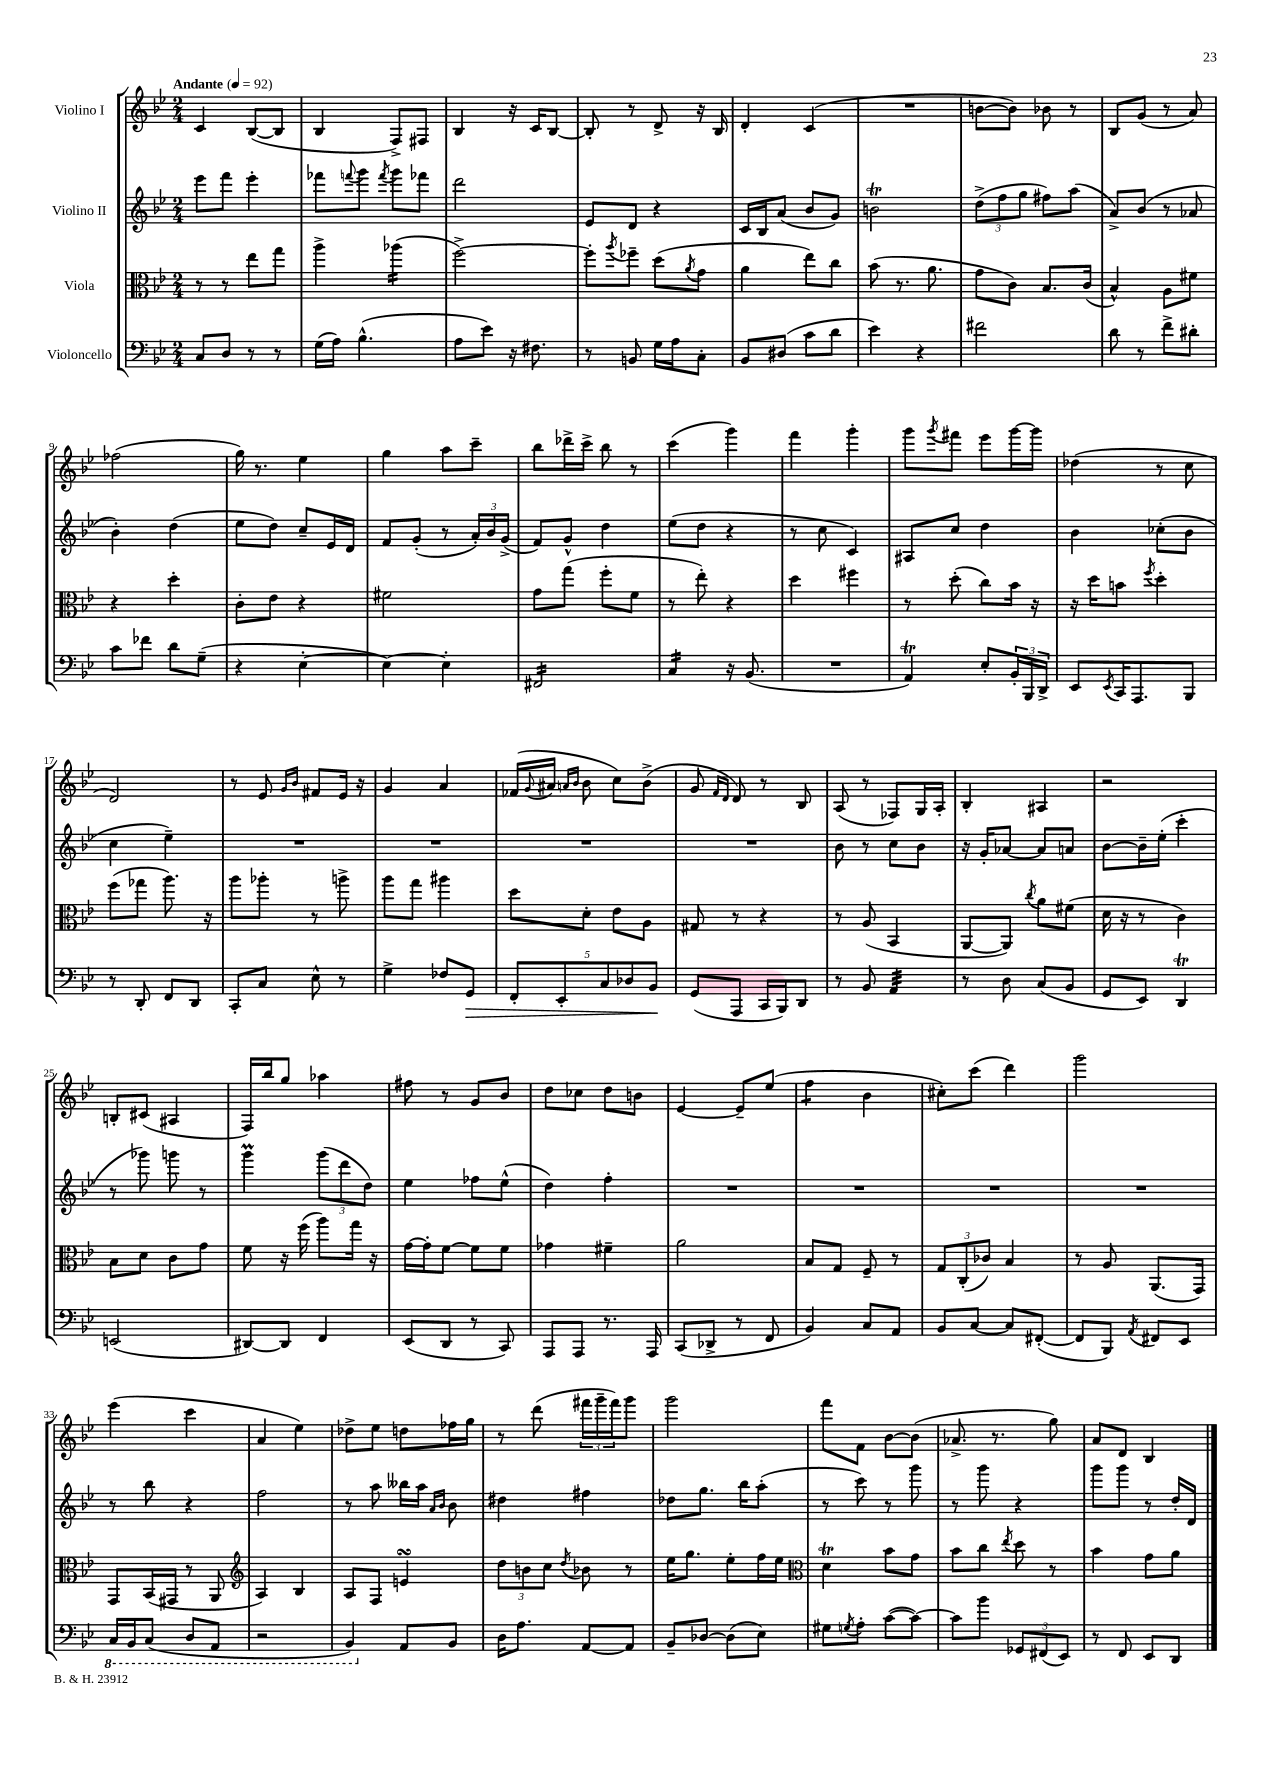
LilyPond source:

<<
\new StaffGroup <<
\new Staff = "s0" \with { instrumentName = "Violino I" } {
    \clef treble \key bes \major \numericTimeSignature \time 2/4 \tempo "Andante" 4 = 92
    c'4 bes8~( bes8 |
    bes4 f8->) fis8 |
    bes4 r16 c'16 bes8~ |
    bes8-. r8 d'8-> r16 bes16 |
    d'4-. c'4( |
    R2 |
    b'8~ b'8) bes'8 r8 |
    bes8 g'8( r8 a'8) |
    fes''2( |
    g''16) r8. ees''4 |
    g''4 a''8 c'''8-- |
    bes''8 des'''16-> c'''16-> bes''8 r8 |
    c'''4( g'''4) |
    f'''4 g'''4-. |
    g'''8 \acciaccatura { g'''8 } fis'''8 ees'''8 g'''16~ g'''16 |
    des''4( r8 c''8 |
    d'2) |
    r8 ees'8 \grace { g'16 bes'16 } fis'8 ees'16 r16 |
    g'4 a'4 |
    fes'16( \appoggiatura { g'8 } ais'16 \grace { a'16 bes'16 } bes'8 c''8) bes'8->( |
    g'8 \grace { f'16 d'16 } d'8) r8 bes8 |
    a8( r8 fes8) g16 a16-. |
    bes4-. ais4 |
    r2 |
    b8-. cis'8( ais4 |
    f16) bes''16 g''8 aes''4 |
    fis''8 r8 g'8 bes'8 |
    d''8 ces''8 d''8 b'8 |
    ees'4~ ees'8-- ees''8( |
    f''4:8 bes'4 |
    cis''8-.) c'''8( d'''4) |
    g'''2 |
    ees'''4( c'''4 |
    a'4 ees''4) |
    des''8-> ees''8 d''8 fes''16 g''16 |
    r8 d'''8( \tuplet 3/2 { fis'''16 g'''16-- fis'''16) } g'''8 |
    g'''2 |
    f'''8 f'8 bes'8~ bes'8( |
    aes'8.-> r8. g''8) |
    a'8 d'8 bes4 \bar "|." |
}
\new Staff = "s1" \with { instrumentName = "Violino II" } {
    \clef treble \key bes \major \numericTimeSignature \time 2/4
    ees'''8 f'''8 ees'''4-. |
    fes'''8 \appoggiatura { f'''8 } g'''8 \acciaccatura { f'''8 } g'''8 fes'''8 |
    d'''2 |
    ees'8 d'8 r4 |
    c'16 bes16 a'8( bes'8 g'8) |
    b'2\trill |
    \tuplet 3/2 { d''8->( f''8 g''8 } fis''8) a''8( |
    a'8->) bes'8( r8 aes'8 |
    bes'4-.) d''4( |
    ees''8 d''8) c''8-- ees'16 d'16 |
    f'8 g'8-.( r8 \tuplet 3/2 { a'16-.) bes'16 g'16->( } |
    f'8) g'8-^ d''4 |
    ees''8( d''8 r4 |
    r8 c''8 c'4) |
    ais8 c''8 d''4 |
    bes'4 ces''8-.( bes'8 |
    c''4 ees''4--) |
    R2 |
    R2 |
    R2 |
    R2 |
    bes'8 r8 c''8 bes'8 |
    r16 g'16-. aes'8~ aes'8 a'8 |
    bes'8~ bes'16-- ees''16-.( c'''4-. |
    r8 ges'''8) g'''8 r8 |
    g'''4\prall \tuplet 3/2 { g'''8( d'''8 d''8) } |
    ees''4 fes''8 ees''8-^( |
    d''4) f''4-. |
    R2 |
    R2 |
    R2 |
    R2 |
    r8 bes''8 r4 |
    f''2 |
    r8 a''8 beses''16 a''16 \grace { a'16 bes'16 } bes'8 |
    dis''4 fis''4 |
    des''8 g''8. bes''16 a''8-.( |
    r8 c'''8) r8 g'''8 |
    r8 g'''8 r4 |
    g'''8 g'''8 r8 d''16-. d'16 \bar "|." |
}
\new Staff = "s2" \with { instrumentName = "Viola" } {
    \clef alto \key bes \major \numericTimeSignature \time 2/4
    r8 r8 ees''8 g''8 |
    a''4-> aes''4:16( |
    f''2~->) |
    f''8-. \acciaccatura { a''8 } fes''8-- d''8( \acciaccatura { a'8 } g'8 |
    a'4 ees''8) c''8 |
    bes'8( r8. a'8. |
    g'8 c'8) bes8. c'16( |
    bes4-^) a8 fis'8 |
    r4 d''4-. |
    c'8-. ees'8 r4 |
    fis'2 |
    g'8 g''8( f''8-. f'8 |
    r8 ees''8-.) r4 |
    d''4 fis''4 |
    r8 d''8-.( c''8) bes'16 r16 |
    r16 d''16 b'8 \acciaccatura { f''8 } d''4-. |
    f''8( ges''8 a''8.) r16 |
    a''8 aes''8-. r8 a''8-> |
    a''8 g''8 ais''4 |
    d''8 d'8-. ees'8 a8 |
    gis8 r8 r4 |
    r8 a8( bes,4 |
    a,8~ a,8) \acciaccatura { c''8 } a'8 fis'8( |
    d'16 r16 r8 c'4) |
    bes8 d'8 c'8 g'8 |
    f'8 r16 f''16( a''8) g''16 r16 |
    g'16~ g'16-. f'8~ f'8 f'8 |
    ges'4 fis'4-- |
    a'2 |
    bes8 g8 f8-- r8 |
    \tuplet 3/2 { g8 c8-.( ces'8) } bes4 |
    r8 a8 a,8.( g,16) |
    g,8 bes,16( gis,16 r8 a,8 |
    \clef treble a4) bes4 |
    a8 f8 e'4\turn |
    \tuplet 3/2 { d''8 b'8 c''8 } \acciaccatura { d''8 } bes'8 r8 |
    ees''16 g''8. ees''8-. f''16 ees''16 |
    \clef alto d'4\trill bes'8 g'8 |
    bes'8 c''8 \acciaccatura { ees''8 } d''8 r8 |
    bes'4 g'8 a'8 \bar "|." |
}
\new Staff = "s3" \with { instrumentName = "Violoncello" } {
    \clef bass \key bes \major \numericTimeSignature \time 2/4
    c8 d8 r8 r8 |
    g16( a16) bes4.-^( |
    a8 ees'8) r16 fis8. |
    r8 b,8 g16 a16 c8-. |
    bes,8 dis8( c'8 d'8 |
    ees'4) r4 |
    fis'2 |
    d'8 r8 f'8-> dis'8-. |
    c'8 fes'8 d'8 g8--( |
    r4 ees4~-. |
    ees4~) ees4-. |
    fis,2:16 |
    c4:16 r16 bes,8.( |
    R2 |
    a,4\trill) ees8-. \tuplet 3/2 { bes,16-. bes,,16 d,16-> } |
    ees,8 \acciaccatura { ees,8 } c,16 a,,8. bes,,8 |
    r8 d,8-. f,8 d,8 |
    c,8-. c8 ees8-^ r8 |
    g4-> fes8 g,8\> |
    \tuplet 5/4 { f,8-. ees,8-. c8 des8 bes,8\! } |
    g,8( a,,8 c,16 bes,,16) d,8 |
    r8 bes,8 a,4:32 |
    r8 d8 c8( bes,8 |
    g,8 ees,8) d,4\trill |
    e,2( |
    dis,8~) dis,8 f,4 |
    ees,8( d,8 r8 c,8) |
    a,,8 a,,8 r8. a,,16 |
    c,8( des,8-> r8 f,8 |
    bes,4) c8 a,8 |
    bes,8 c8~ c8 fis,8~-.( |
    fis,8 bes,,8) \acciaccatura { a,8 } fis,8 ees,8 |
    \ottava #-1 c,16 bes,,16 c,8( d,8 a,,8 |
    r2 |
    bes,,4) \ottava #0 a,8 bes,8 |
    d16 a8. a,8~ a,8 |
    bes,8-- des8~ des8( ees8) |
    gis8 \acciaccatura { g8 } a8-. c'8~( c'8~) |
    c'8 bes'8 \tuplet 3/2 { ges,8 fis,8( ees,8) } |
    r8 f,8 ees,8 d,8 \bar "|." |
}
>>
>>
